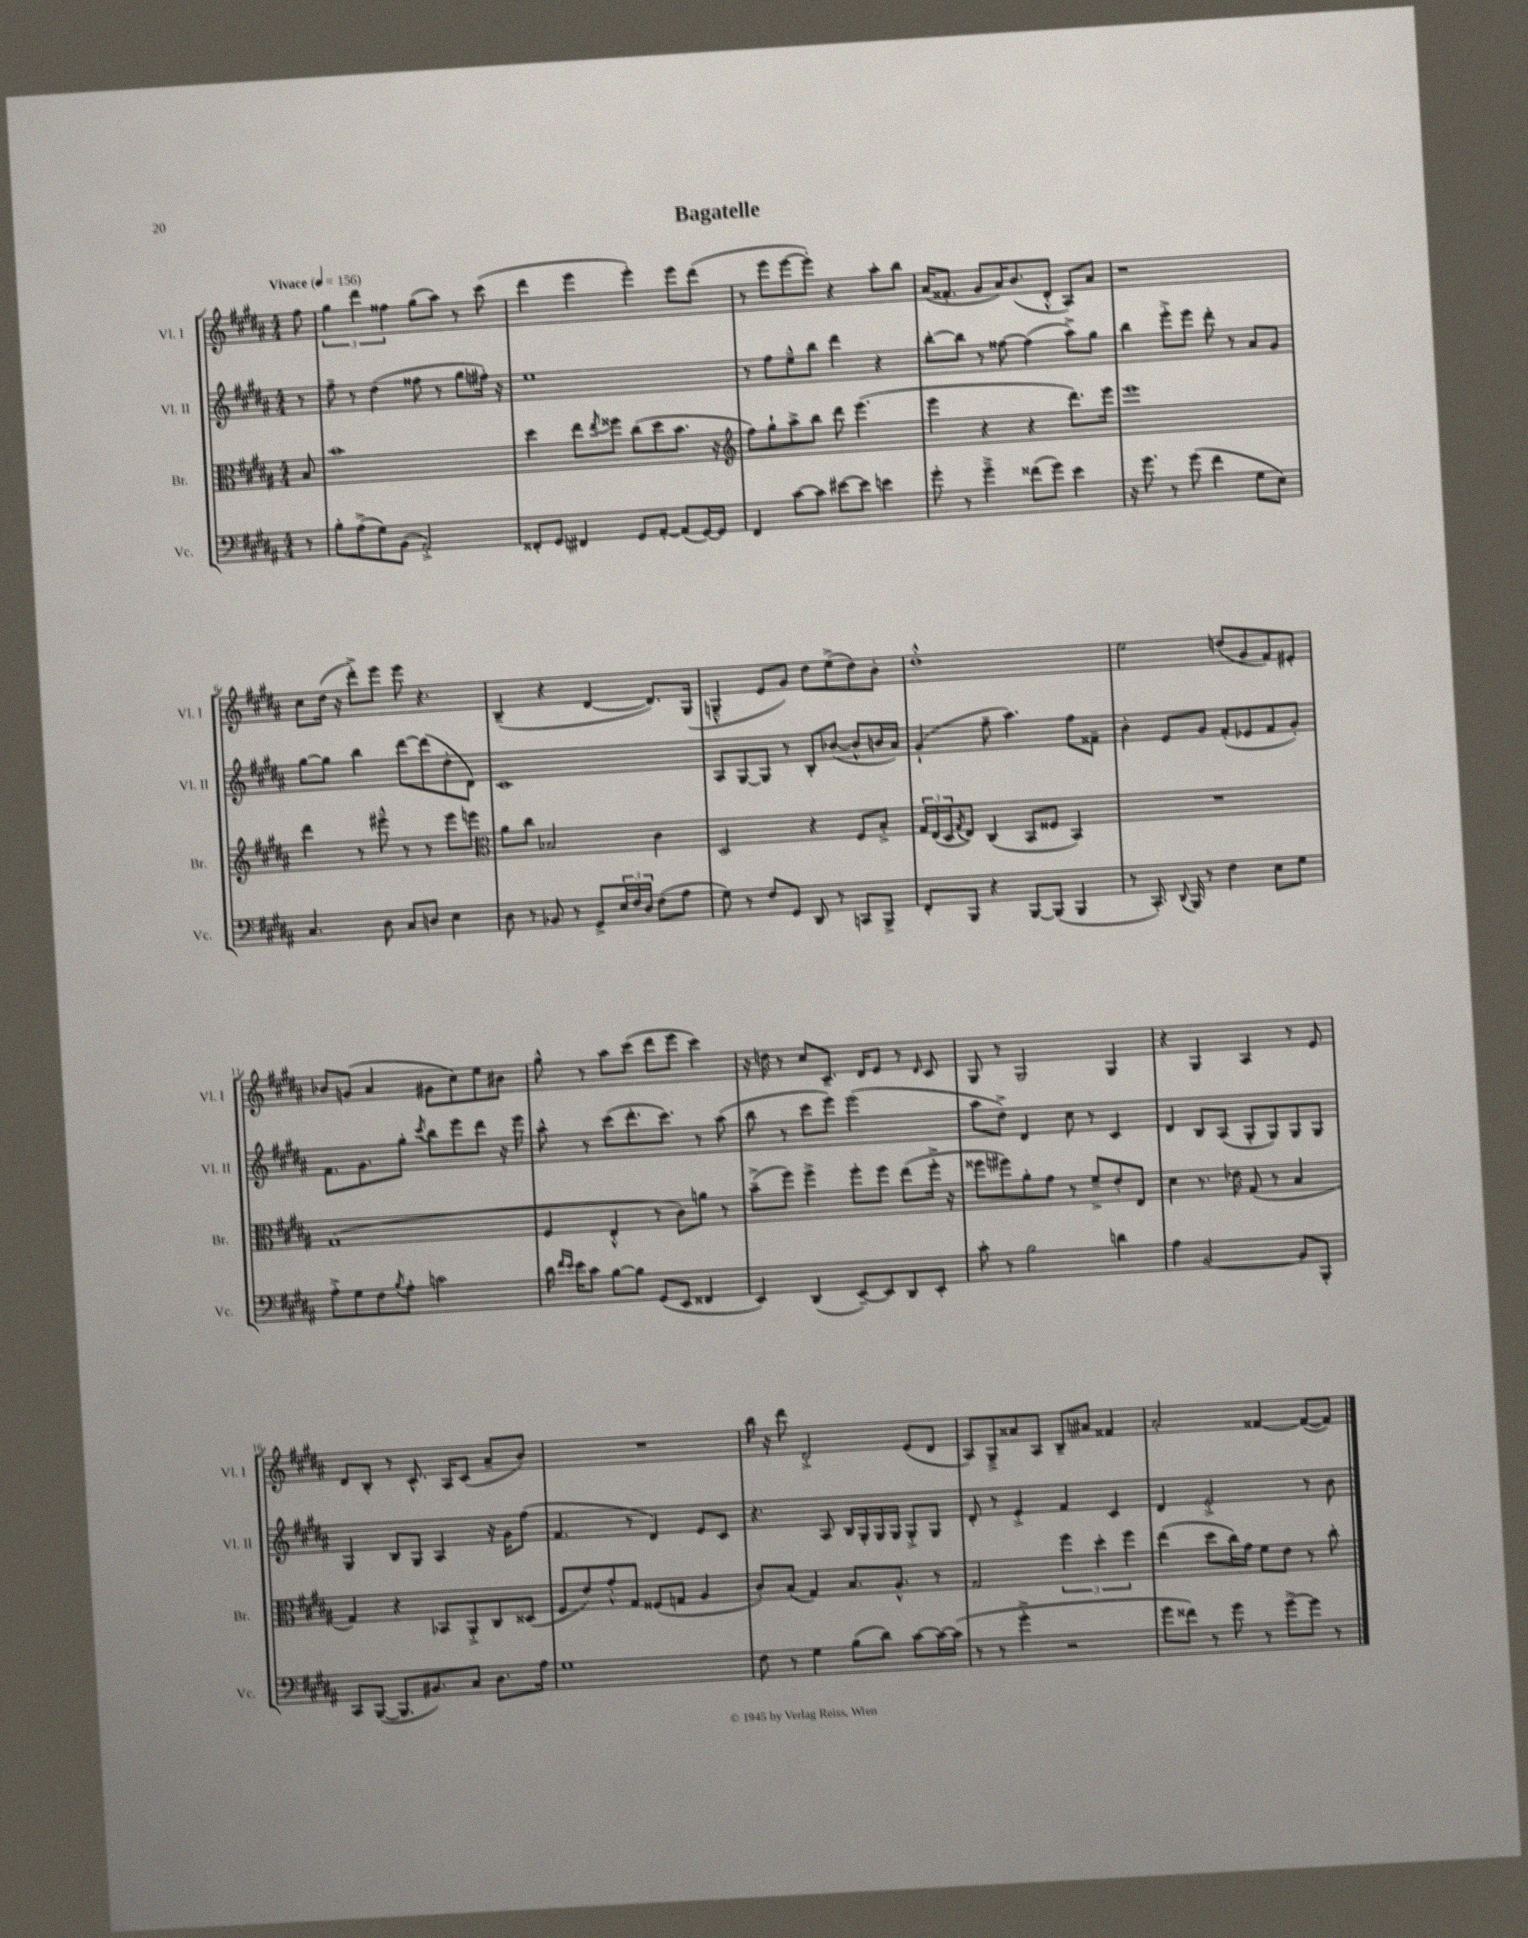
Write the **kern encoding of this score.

**kern	**kern	**kern	**kern
*staff4	*staff3	*staff2	*staff1
*clefF4	*clefC3	*clefG2	*clefG2
*k[f#c#g#d#a#]	*k[f#c#g#d#a#]	*k[f#c#g#d#a#]	*k[f#c#g#d#a#]
*M4/4	*M4/4	*M4/4	*M4/4
*MM156	*MM156	*MM156	*MM156
8r	8B	8r	8ff#
=	=	=	=
8B'	1b	8ff#~	6gg#
(8A#^	.	8r	.
.	.	.	6ddd#
8G#)	.	(4dd#	.
.	.	.	6ff##
(8BB	.	.	.
2AA#'^)	.	8ff##	(8gg#
.	.	8r	8aa#)
.	.	8gg#	8r
.	.	16ff#')	(8ccc#
.	.	16r	.
=	=	=	=
8FF##'	4dd#	1ee	4ddd#
8GG#	.	.	.
4FF#	8ee	.	4eee
.	8qee	.	.
.	8ff##	.	.
8GG#	(8cc#	.	4eee')
[8AA#'	8dd#	.	.
(8AA#]	8.b	.	8eee
[16GG#)	.	.	(8ddd#
16GG#]	16r	.	.
=	=	=	=
*	*clefG2	*	*
4FF#	8ff#)	8r	8r
.	8gg#`	8ff#	8eee
[8c#	8aa#^	8ee~^^	[8eee
8c#]	8bb	8bb	8eee'])
[8e#	8ddd#	4ddd#	4r
8e#]	(4.eee	.	.
4e	.	4r	8aa#'
.	.	.	8bb
=	=	=	=
8g#'	4eee	[8bb'	(16a#
.	.	.	8.f##'
8r	.	8bb]	.
4g#~^	4r	8r	8g#
.	.	[8ff##	16a#)
.	.	.	(8.b
(8f##	4r	(4ff##]	.
8g#)	.	.	8d#'^^
4e	8.ddd#)	8aa#^)	8A#)
.	.	8gg#	8a#
.	16eee	.	.
=	=	=	=
16r	1eee	4bb	1r
8.g#	.	.	.
8r	.	8eee'^	.
(8g#	.	8eee	.
4f#	.	8ddd#'	.
.	.	8r	.
8G#	.	8a#	.
8E)	.	8g#	.
=	=	=	=
4.C#	4ddd#	[8gg#	8cc#
.	.	8gg#]	(16dd#
.	.	.	16r
.	8r	4bb	8ddd#'^)
8D#	8eee#~^^	.	8eee
8C#	8r	[8ddd#	8eee
8D	8r	(8ddd#]	4.r
4E	8eee#	8dd#'	.
.	8eee	8d#)	.
=	=	=	=
*	*clefC3	*	*
8D#	8a#	1c#	(4B~
8r	8cc#	.	.
8BB-	2B-	.	4r
8r	.	.	.
8GG#^	.	.	[4d#
24E	.	.	.
24F#	.	.	.
24D#	.	.	.
(8F#	4c#	.	8.d#])
8A#	.	.	.
.	.	.	(16G#
=	=	=	=
8G#)	2D#	8A#	4G~^^
8r	.	[8G#	.
8F#	.	8G#]	8e
8GG#	.	8r	8g#)
8DD#	4r	8B'	8dd#
8r	.	([8b-	(8ee^
8CC	8F#	8b-^^]	8dd#)
8BBB^	8B'^	16b	8b'
.	.	16a#)	.
=	=	=	=
8FF#'	24G#	(4g#`	1dd#'^^
.	(24E	.	.
.	24D#	.	.
.	8qG#	.	.
8BBB	8E)	.	.
4r	(4C#	8ff#~	.
.	.	4.aa#)	.
[8BBB	8BB	.	.
(8BBB]	8F##	.	.
4BBB	4BB)	8ff#	.
.	.	8f##~	.
=	=	=	=
8r	1r	4b'	2ee
8.CC#')	.	.	.
.	.	8e	.
8qqDD#	.	.	.
16BBB	.	.	.
8r	.	8g#	.
4F#	.	(8f#'	(8dd
.	.	8e-	8g#
8E	.	8f#	8f#)
8G#	.	8g#')	8e#'
=	=	=	=
8A#'^	(1G#	8.f#	8b-
8G#	.	.	(8g
.	.	8.g#	.
8F#	.	.	4a#
8qB	.	.	.
8A#'	.	8gg#'	.
.	.	8qccc#	.
2c	.	8bb	8g#
.	.	8eee	8cc#)
.	.	8ddd#	8ee
.	.	16r	8b#
.	.	16eee	.
=	=	=	=
16d#	4F#	8aa#^^	8gg#^^
16qqf#	.	.	.
16qqe	.	.	.
16e	.	.	.
8c#	.	8r	8r
[8B	4E'^^	(8ccc#	8aa#
8B]	.	8.ddd#'	(8ccc#
(8GG#	8r	.	8ddd#
.	.	8.ccc#)	.
8EE	8c#)	.	8eee
4FF##	8a	8r	4ccc#)
.	8r	(8aa#	.
=	=	=	=
4EE)	(8b~^	8bb	16r
.	.	.	16dd
.	8ff#)	8r	8r
(4DD#	4ff#^	8ccc#	8cc#
.	.	8eee)	8.c#~
[8EE~)	8ff#'	(2eee	.
.	.	.	16d#
8EE]	8ff#	.	8e
8DD#	(8ee	.	8r
.	.	.	16qqd#
8EE'	16ff#'^	.	8c#
.	16r	.	.
=	=	=	=
8c#'	8ff##	8aa#	8G#
8r	8ff#)	8dd#^)	8r
2B	8a#'	4d#	2G#
.	8g#	.	.
.	8r	8cc#	.
.	8f#~^	8r	.
4d	8e'	4c#	4G#
.	8E	.	.
=	=	=	=
4A#	4d#	4d#	4r
[2BB	8.r	8B	4G#
.	.	(8A#	.
.	16e-	.	.
.	(8G#	8G#'	4A#
.	8r	8G#)	.
8BB]	4B	8G#	8r
8BBB'	.	8G#	8e
=	=	=	=
8CC#	4G#)	4G#	8d#
([8BBB	.	.	8B'
8.BBB]	4r	8B	8r
.	.	8G#	8.c#^^
8.BB#)	.	.	.
.	8BB-	4A#	.
.	.	.	16A#
8C#	8AA#'^	.	(8c#
8.D#	8C#	16r	8a#~
.	.	16g#	.
.	(8D##	(8ff#	8b)
16A#	.	.	.
=	=	=	=
1G#	8F#	4.f#	1r
.	8e)	.	.
.	8g#'^^	.	.
.	8G#	8r	.
.	(8F##	4d#)	.
.	8G	.	.
.	4A#	8e	.
.	.	8c#	.
=	=	=	=
8F#	8c#')	4.r	16bb
.	.	.	16r
8r	(8B	.	8ddd#
4G#	4G#)	.	2d#'^
.	.	8A#	.
(8B	8.B	16B	.
.	.	16G#'	.
8d#)	.	16G#	.
.	8.A#^^	16G#	.
[8c#	.	8G#'^	(8e
16c#_	8r	8G#	8d#
(16c#]	.	.	.
=	=	=	=
8r	2G#	8d#'	8A#)
8r	.	8r	8G#~^
4g#'^	.	4e'^	8a##
.	.	.	8A#
2r	6ff#	4f#	8B~
.	.	.	8a#
.	6dd#'	.	.
.	.	4c#	4f##
.	6ff#	.	.
=	=	=	=
8g#	(4ee	4d#	2a#'
8f##)	.	.	.
8r	8dd#	2e'^	.
8g#	16cc#)	.	.
.	16g#	.	.
8r	8f#	.	[4f##
[8g#^	8e	.	.
8g#]	8r	8r	(8f##_
8r	8cc#'	8b	8f##])
==	==	==	==
*-	*-	*-	*-
